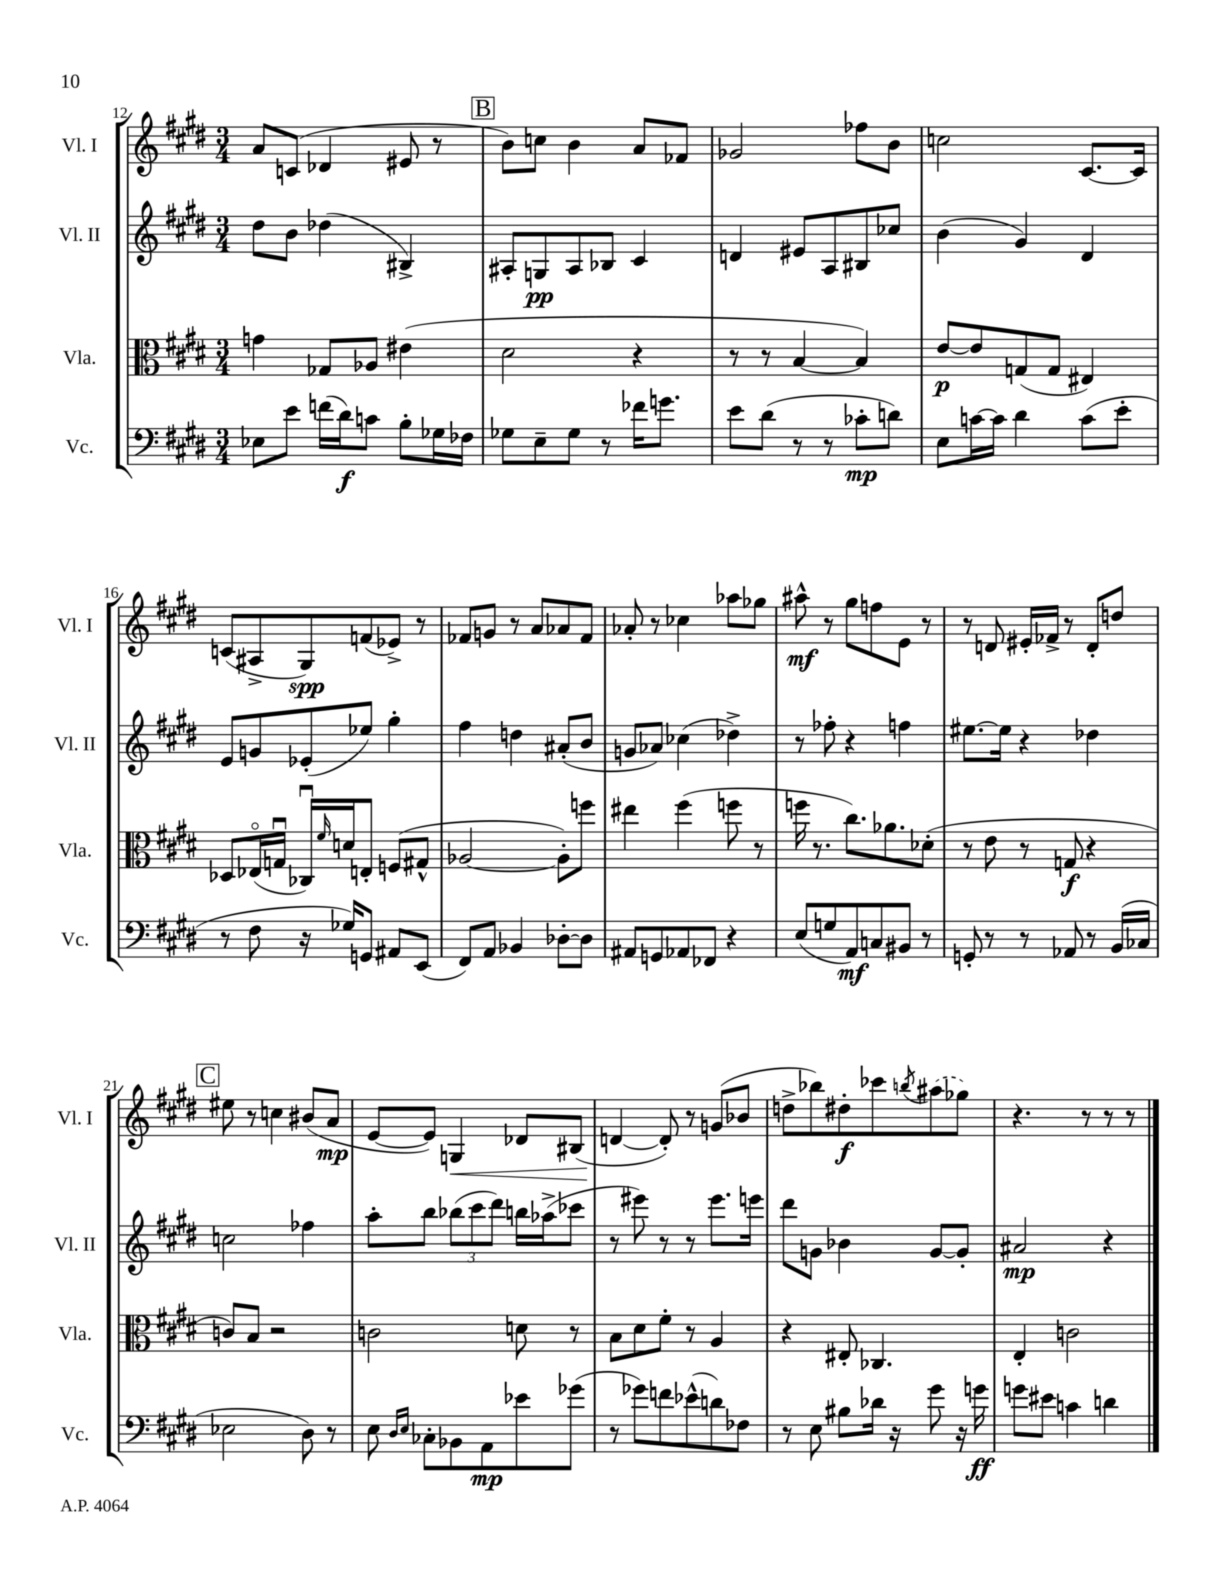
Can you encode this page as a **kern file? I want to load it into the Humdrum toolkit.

**kern	**dynam	**kern	**dynam	**kern	**dynam	**kern	**dynam
*part4	*part4	*part3	*part3	*part2	*part2	*part1	*part1
*staff4	*staff4	*staff3	*staff3	*staff2	*staff2	*staff1	*staff1
*I"Vc.	*	*I"Vla.	*	*I"Vl. II	*	*I"Vl. I	*
*I'Vc.	*	*I'Vla.	*	*I'Vl. II	*	*I'Vl. I	*
*clefF4	*	*clefC3	*	*clefG2	*	*clefG2	*
*k[f#c#g#d#]	*	*k[f#c#g#d#]	*	*k[f#c#g#d#]	*	*k[f#c#g#d#]	*
*M3/4	*	*M3/4	*	*M3/4	*	*M3/4	*
=12	=12	=12	=12	=12	=12	=12	=12
8E-X\L	.	4gn\	.	8dd#\L	.	8a/L	.
8e\J	.	.	.	8b\J	.	(8cn/J	.
(16fn\LL	.	8G-X/L	.	(4dd-X\	.	4d-X/	.
16d#\J)	f	.	.	.	.	.	.
8cn\J	.	8A-X/J	.	.	.	.	.
8B'\L	.	(4e#X\	.	4B#X^/)	.	8e#X/	.
16G-X\L	.	.	.	.	.	8r	.
16F-X\JJ	.	.	.	.	.	.	.
!!LO:REH:place=s1:t=B
=13	=13	=13	=13	=13	=13	=13	=13
8G-X\L	.	2d#\	.	8A#X'/L	.	8b\L)	.
8E~\	.	.	.	8Gn/	pp	8ccn\J	.
8G-\J	.	.	.	8A#/	.	4b\	.
8r	.	.	.	8B-X/J	.	.	.
16f-X\KL	.	4r	.	4c#/	.	8a/L	.
8.gn\J	.	.	.	.	.	.	.
.	.	.	.	.	.	8f-X/J	.
=14	=14	=14	=14	=14	=14	=14	=14
8e\L	.	8r	.	4dn/	.	2g-X/	.
(8d#\J	.	8r	.	.	.	.	.
8r	.	[4B/	.	8e#X/L	.	.	.
8r	.	.	.	8A/	.	.	.
8c-X'\L	mp	4B/])	.	8B#X/	.	8ff-X\L	.
8dn\J)	.	.	.	8cc-X/J	.	8b\J	.
=15	=15	=15	=15	=15	=15	=15	=15
8E\L	.	[8e/L	p	(4b\	.	2ccn\	.
[16cn\L	.	8e/]	.	.	.	.	.
16c\JJ]	.	.	.	.	.	.	.
4d#\	.	(8Gn/	.	4g#/)	.	.	.
.	.	8G/J	.	.	.	.	.
(8c\L	.	4E#X/)	.	4d#/	.	[8.c#/L	.
8e'\J	.	.	.	.	.	.	.
.	.	.	.	.	.	16c#/Jk]	.
!!LO:LB:g=z
=16	=16	=16	=16	=16	=16	=16	=16
8r	.	8D-X/L	.	8e/L	.	(8cn/L	.
8F#\	.	(16E-X/L	.	8gn/	.	8A#X^/	.
.	.	16Gnu/JJ	.	.	.	.	.
16r	.	16C-Xu/LL)	.	(8e-X'/	.	8G#/)	spp
.	.	16qqf#/	.	.	.	.	.
16G-X/KL)	.	16dn/J	.	.	.	.	.
8GGn/J	.	8En'/J	.	8ee-X/J)	.	(8fn/	.
8AA#X/L	.	(8Fn/L	.	4gg#'\	.	8e-X^/J)	.
(8EE/J	.	8G#X^^/J	.	.	.	8r	.
=17	=17	=17	=17	=17	=17	=17	=17
8FF#/L)	.	[2A-X/	.	4ff#\	.	8f-X/L	.
8AA/J	.	.	.	.	.	8gn/J	.
4BB-X/	.	.	.	4ddn\	.	8r	.
.	.	.	.	.	.	8a/L	.
[8D-X'\L	.	8A-'\L])	.	(8a#X'/L	.	8a-X/	.
8D-\J]	.	8ffn\J	.	8b/J	.	8f-/J	.
=18	=18	=18	=18	=18	=18	=18	=18
8AA#X/L	.	4ee#X\	.	8gn/L	.	8a-X'/	.
8GGn/	.	.	.	8a-X/J)	.	8r	.
8AA-X/	.	(4ff#\	.	(4cc-X\	.	4cc-X\	.
8FF-X/J	.	.	.	.	.	.	.
4r	.	8ffn\	.	4dd-X^\)	.	8aa-X\L	.
.	.	8r	.	.	.	8gg-X\J	.
=19	=19	=19	=19	=19	=19	=19	=19
(8E/L	.	16ffn\	.	8r	.	8aa#X^^\	mf
.	.	8.r	.	.	.	.	.
8Gn/	.	.	.	8ff-X'\	.	8r	.
8AA/)	mf	8.cc#\L)	.	4r	.	8gg#\L	.
8Cn/	.	.	.	.	.	8ffn\	.
.	.	8.a-X\	.	.	.	.	.
8BB#X/J	.	.	.	4ffn\	.	8e\J	.
8r	.	(8d-X'\J	.	.	.	8r	.
=20	=20	=20	=20	=20	=20	=20	=20
8GGn'/	.	8r	.	[8.ee#X\L	.	8r	.
8r	.	8e\	.	.	.	8dn/	.
.	.	.	.	16ee#\Jk]	.	.	.
8r	.	8r	.	4r	.	16e#X'/LL	.
.	.	.	.	.	.	16f-X^/JJ	.
8AA-X/	.	8Gn/	f	.	.	8r	.
8r	.	4r	.	4dd-X\	.	8d'/L	.
(16BB/LL	.	.	.	.	.	8ddn/J	.
16C-X/JJ	.	.	.	.	.	.	.
!!LO:LB:g=z
!!LO:REH:place=s1:t=C
=21	=21	=21	=21	=21	=21	=21	=21
2E-X\	.	8cn/L)	.	2ccn\	.	8ee#X\	.
.	.	8B/J	.	.	.	8r	.
.	.	2r	.	.	.	4ccn\	.
8D#\)	.	.	.	4ff-X\	.	(8b#X/L	.
8r	.	.	.	.	.	8a/J	mp
=22	=22	=22	=22	=22	=22	=22	=22
8E\	.	2cn\	.	8aa'\L	.	[8e/L	.
16qqD#/LL	.	.	.	.	.	.	.
16qqE/JJ	.	.	.	.	.	.	.
8C-X'\L	.	.	.	8bb\J	.	8e/J])	.
!	!	!	!	!	!	!	!LO:HP:b
8BB-X\	.	.	.	(12bb-X\L	.	4Gn/	<
.	.	.	.	12ccc#\	.	.	.
8AA\	mp	.	.	.	.	.	.
.	.	.	.	12ddd#\J)	.	.	.
8e-X\	.	8dn\	.	16bbn\LL	.	8d-X/L	.
.	.	.	.	(16aa-X^\J	.	.	.
(8g-X\J	.	8r	.	8ccc-X\J	.	(8B#X/J	.
=23	=23	=23	=23	=23	=23	=23	=23
8r	.	8B\L	.	8r	.	[4dn/	.
8g-X\L)	.	8d#\	.	8eee#X\)	.	.	.
8fn\	.	8f#'\J	.	8r	.	8d'/])	[
(8e-X^^\	.	8r	.	8r	.	8r	.
8dn\)	.	4A/	.	8.eee#\L	.	(8gn/L	.
8F-X\J	.	.	.	.	.	8b-X/J	.
.	.	.	.	16eeen\Jk	.	.	.
=24	=24	=24	=24	=24	=24	=24	=24
8r	.	4r	.	8ddd#\L	.	8ddn^\L	.
8E\	.	.	.	8gn\J	.	8bb-X\)	.
8B#X\L	.	8E#X'/	.	4b-X\	.	8dd#X'\	f
16d-X\Jk	.	4.C-X/	.	.	.	8ccc-X\	.
16r	.	.	.	.	.	.	.
.	.	.	.	.	.	8qbbn/	.
8g#\	.	.	.	[8g/L	.	(8aa#X\	.
16r	.	.	.	8g'/J]	.	8gg-X\J)	.
16gn\	ff	.	.	.	.	.	.
=25	=25	=25	=25	=25	=25	=25	=25
8gn\L	.	4E'/	.	2a#X/	mp	4.r	.
8e#X\J	.	.	.	.	.	.	.
4cn\	.	2cn\	.	.	.	.	.
.	.	.	.	.	.	8r	.
4dn\	.	.	.	4r	.	8r	.
.	.	.	.	.	.	8r	.
==	==	==	==	==	==	==	==
*-	*-	*-	*-	*-	*-	*-	*-
